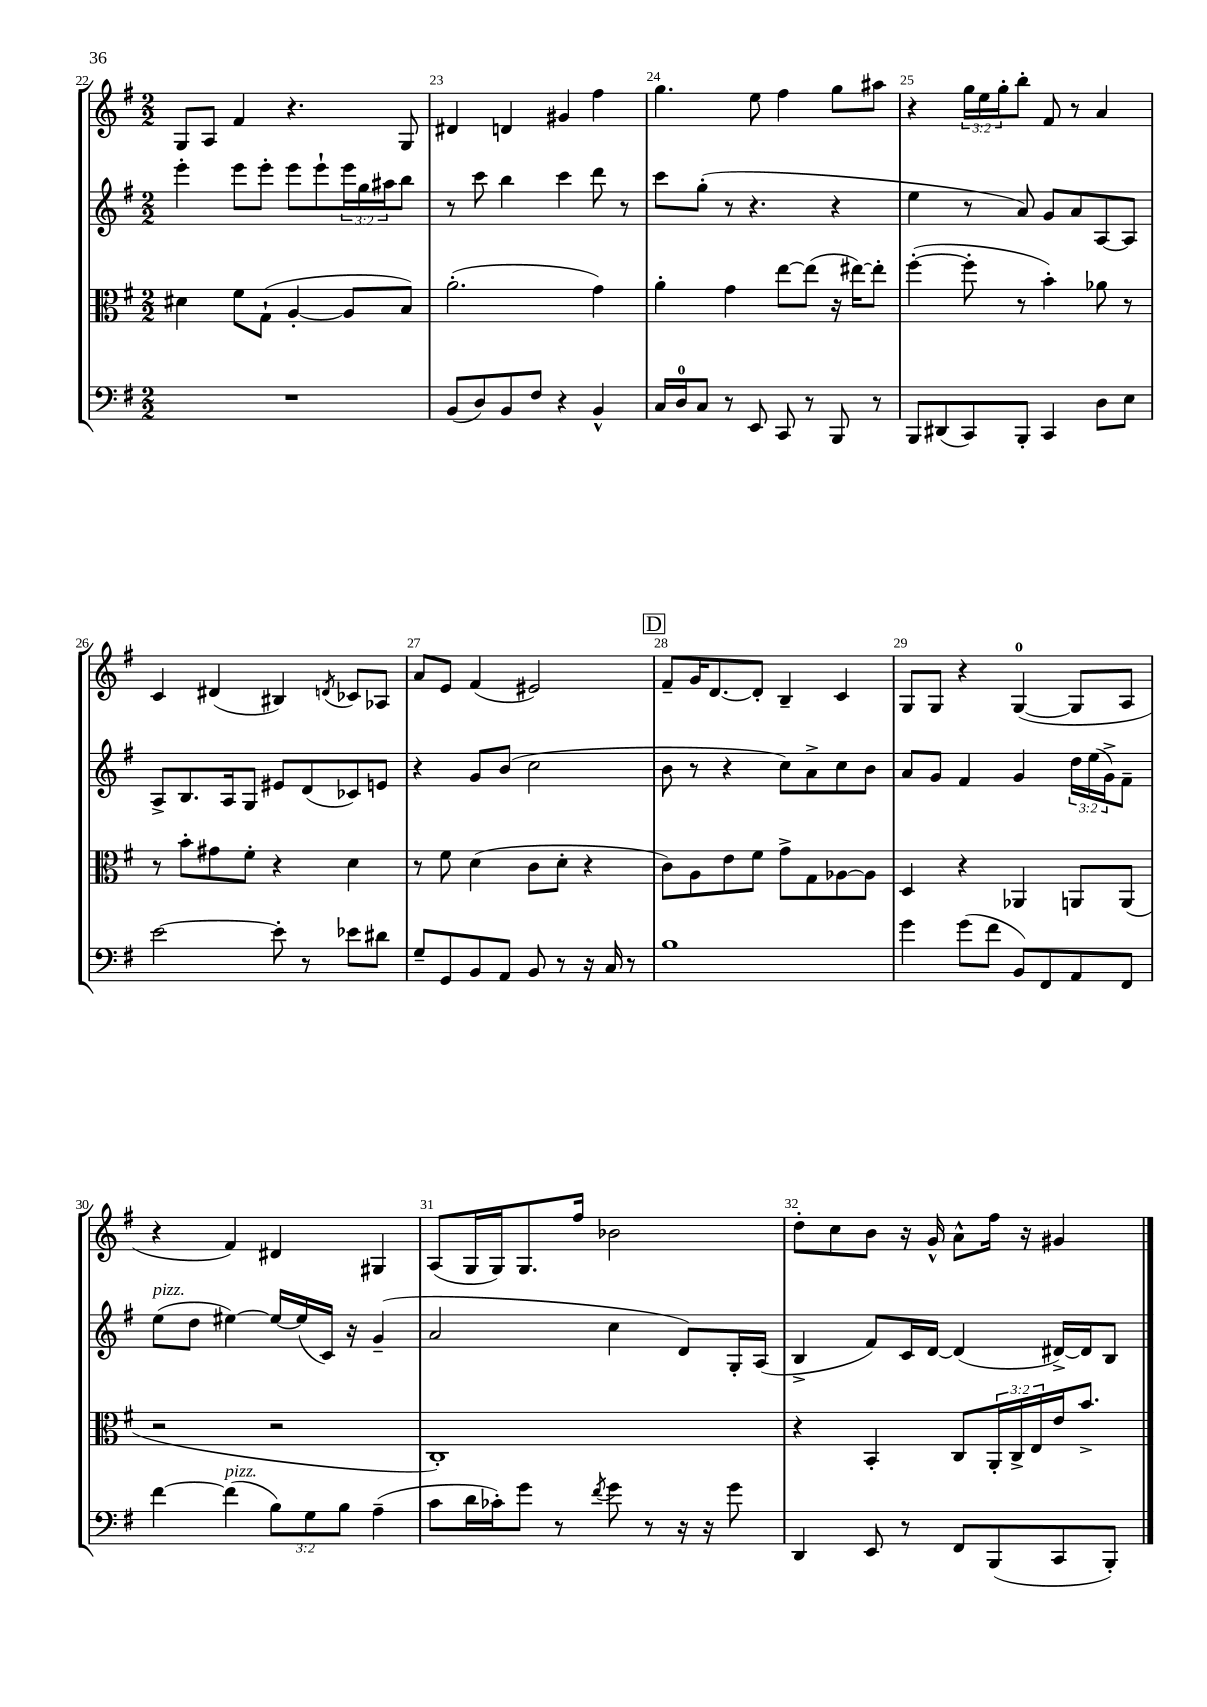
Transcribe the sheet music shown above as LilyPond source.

<<
\new StaffGroup <<
\new Staff = "s0" {
    \clef treble \key g \major \numericTimeSignature \time 2/2 \override Staff.TupletNumber.text = #tuplet-number::calc-fraction-text
    g8 a8 fis'4 r4. g8 |
    dis'4 d'4 gis'4 fis''4 |
    g''4. e''8 fis''4 g''8 ais''8 |
    r4 \tuplet 3/2 { g''16 e''16 g''16-. } b''8-. fis'8 r8 a'4 |
    c'4 dis'4( bis4) \acciaccatura { d'8 } ces'8 aes8 |
    a'8 e'8 fis'4( eis'2) |
    \mark \markup { \box "D" } fis'8-- g'16 d'8.~ d'8-. b4-- c'4 |
    g8 g8 r4 g4-0~( g8 a8 |
    r4 fis'4) dis'4 gis4 |
    a8( g16 g16) g8. fis''16 bes'2 |
    d''8-. c''8 b'8 r16 g'16-^ a'8-^ fis''16 r16 gis'4 \bar "|." |
}
\new Staff = "s1" {
    \clef treble \key g \major \numericTimeSignature \time 2/2 \override Staff.TupletNumber.text = #tuplet-number::calc-fraction-text
    e'''4-. e'''8 e'''8-. e'''8 e'''8-! \tuplet 3/2 { e'''16 g''16 ais''16 } b''8 |
    r8 c'''8 b''4 c'''4 d'''8 r8 |
    c'''8 g''8-.( r8 r4. r4 |
    e''4 r8 a'8) g'8 a'8 a8~ a8 |
    a8-> b8. a16 g8 eis'8 d'8( ces'8) e'8 |
    r4 g'8 b'8( c''2 |
    \mark \markup { \box "D" } b'8 r8 r4 c''8) a'8-> c''8 b'8 |
    a'8 g'8 fis'4 g'4 \tuplet 3/2 { d''16 e''16( g'16->) } fis'8-- |
    e''8^\markup { \italic "pizz." }( d''8 eis''4~) eis''16~ eis''16( c'16) r16 g'4--( |
    a'2 c''4 d'8) g16-. a16( |
    b4-> fis'8) c'16 d'16~ d'4( dis'16~->) dis'16 b8 \bar "|." |
}
\new Staff = "s2" {
    \clef alto \key g \major \numericTimeSignature \time 2/2 \override Staff.TupletNumber.text = #tuplet-number::calc-fraction-text
    dis'4 fis'8 g8-!( a4~-. a8 b8) |
    a'2.-.( g'4) |
    a'4-. g'4 e''8~ e''8( r16 eis''16~) eis''8-. |
    fis''4~-.( fis''8-. r8 b'4-.) aes'8 r8 |
    r8 b'8-. gis'8 fis'8-. r4 d'4 |
    r8 fis'8 d'4( c'8 d'8-. r4 |
    \mark \markup { \box "D" } c'8) a8 e'8 fis'8 g'8-> g8 aes8~ aes8 |
    d4 r4 aes,4 a,8 a,8( |
    r2 r2 |
    c1-.) |
    r4 b,4-. c8 \tuplet 3/2 { a,16-. c16-> e16 } e'16 b'8.-> \bar "|." |
}
\new Staff = "s3" {
    \clef bass \key g \major \numericTimeSignature \time 2/2 \override Staff.TupletNumber.text = #tuplet-number::calc-fraction-text
    R1 |
    b,8( d8) b,8 fis8 r4 b,4-^ |
    c16 d16-0 c8 r8 e,8 c,8 r8 b,,8 r8 |
    b,,8 dis,8( c,8) b,,8-. c,4 d8 e8 |
    e'2~ e'8-. r8 ees'8 dis'8 |
    g8-- g,8 b,8 a,8 b,8 r8 r16 c16 r8 |
    \mark \markup { \box "D" } b1 |
    g'4 g'8( fis'8 b,8) fis,8 a,8 fis,8 |
    fis'4~ fis'4^\markup { \italic "pizz." }( \tuplet 3/2 { b8) g8 b8 } a4--( |
    c'8 d'16 ces'16-.) g'8 r8 \acciaccatura { fis'8 } g'8 r8 r16 r16 g'8 |
    d,4 e,8 r8 fis,8 b,,8( c,8 b,,8-.) \bar "|." |
}
>>
>>
\layout { \context { \Score currentBarNumber = #22 \override BarNumber.break-visibility = ##(#f #t #t) barNumberVisibility = #all-bar-numbers-visible } }
